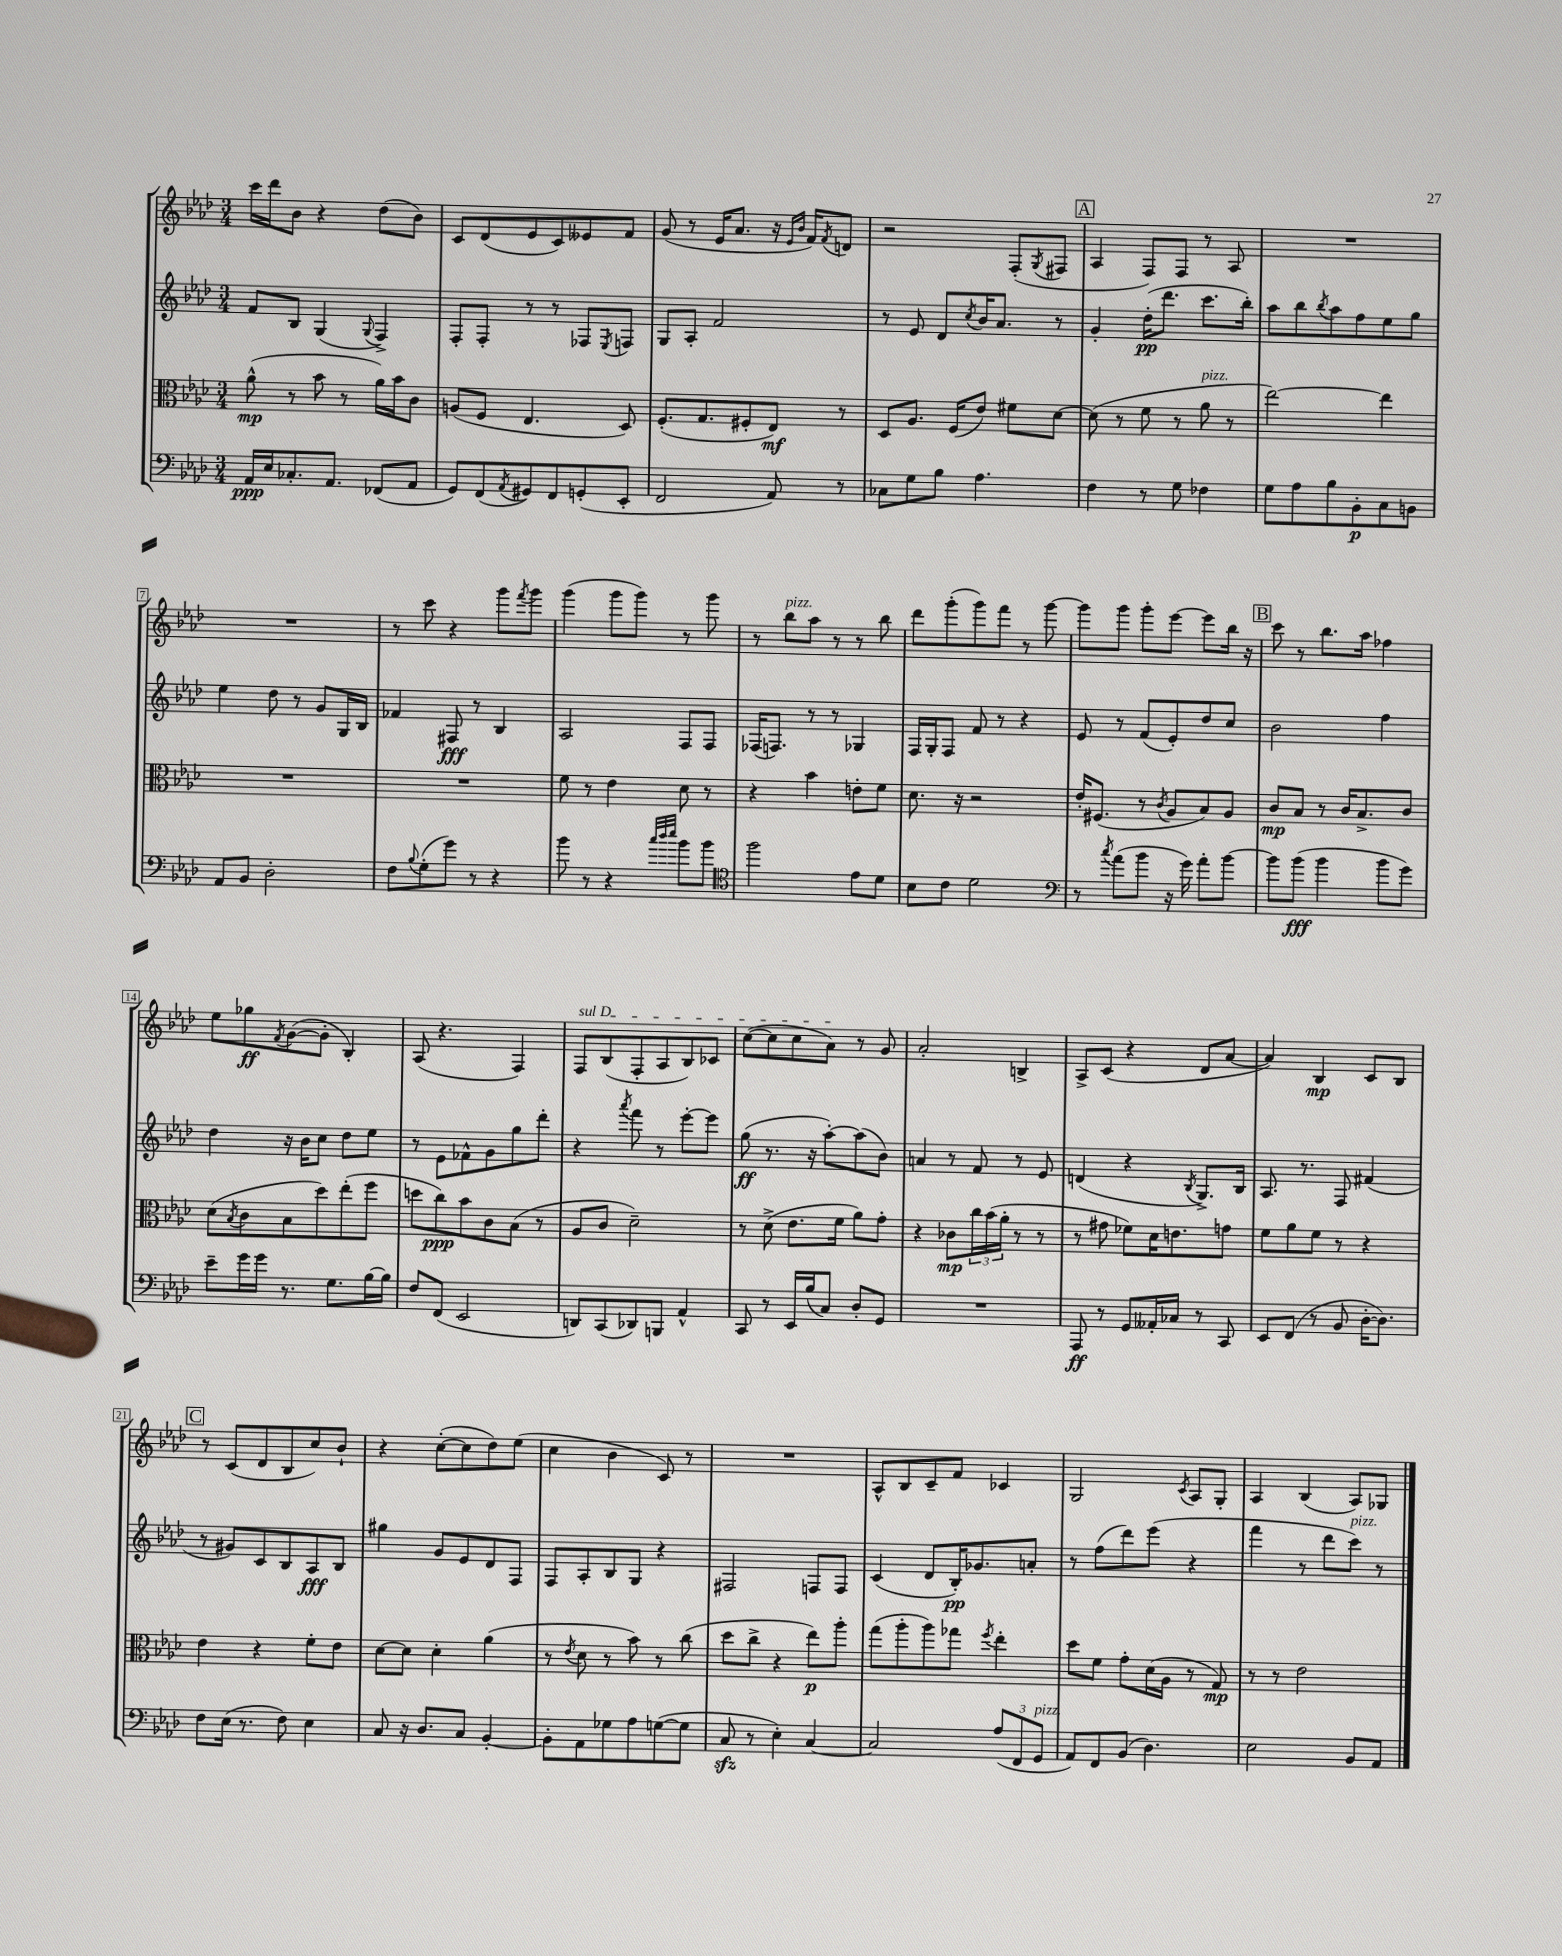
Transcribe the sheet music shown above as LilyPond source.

<<
\new StaffGroup <<
\new Staff = "s0" {
    \clef treble \key aes \major \numericTimeSignature \time 3/4
    c'''16 des'''16 bes'8 r4 des''8( bes'8) |
    c'8 des'8( ees'8 c'8) eeses'8 f'8 |
    g'8( r8 ees'16 aes'8. r16 \grace { ees'16 bes'16 } f'16) \acciaccatura { f'8 } d'8 |
    r2 f8-.( \acciaccatura { g8 } fis8 |
    \mark \markup { \box "A" } aes4 f8) f8 r8 aes8 |
    R2. |
    R2. |
    r8 c'''8 r4 g'''8 \acciaccatura { f'''8 } g'''8 |
    g'''4( g'''8 g'''8) r8 g'''8 |
    r8 bes''8^\markup { \italic "pizz." } aes''8 r8 r8 bes''8 |
    des'''8 g'''8-.( g'''8) f'''8 r8 g'''8~ |
    g'''8 g'''8 g'''8-. ees'''8~ ees'''8 bes''16 r16 |
    \mark \markup { \box "B" } c'''8 r8 bes''8. aes''16 fes''4 |
    ees''8 ges''8\ff \acciaccatura { f'8 } g'8~( g'8-. bes4-.) |
    aes8( r4. f4) |
    \once \override TextSpanner.bound-details.left.text = \markup { \italic "sul D" } f8\startTextSpan bes8( f8-. aes8 bes8) ces'8 |
    c''8~( c''8 c''8 aes'8\stopTextSpan) r8 g'8 |
    aes'2-. b4-> |
    aes8-> c'8( r4 des'8 aes'8~ |
    aes'4) bes4\mp c'8 bes8 |
    \mark \markup { \box "C" } r8 c'8( des'8 bes8 c''8) bes'8-! |
    r4 c''8~-.( c''8 des''8) ees''8( |
    c''4 bes'4 c'8) r8 |
    R2. |
    aes8-^ bes8 c'8-- f'8 ces'4 |
    g2 \acciaccatura { c'8 } aes8 g8-. |
    aes4 bes4( aes8) ges8 \bar "|." |
}
\new Staff = "s1" {
    \clef treble \key aes \major \numericTimeSignature \time 3/4
    f'8 bes8 g4( \appoggiatura { g8 } f4->) |
    f8-. f8-. r8 r8 fes8 \acciaccatura { ees8 } f8 |
    g8 aes8-. f'2 |
    r8 ees'8 des'8 \acciaccatura { c''8 } bes'16 aes'8. r8 |
    \mark \markup { \box "A" } g'4-. des''16-.\pp( des'''8. c'''8. bes''16-.) |
    aes''8 bes''8 \acciaccatura { bes''8 } aes''8 f''8 ees''8 g''8 |
    ees''4 des''8 r8 g'8 g16 bes16 |
    fes'4 fis8\fff r8 bes4 |
    aes2 f8 f8 |
    fes16( f8.) r8 r8 ges4 |
    f16 g16-. f8 f'8 r8 r4 |
    ees'8 r8 f'8( ees'8-.) des''8 c''8 |
    \mark \markup { \box "B" } bes'2 f''4 |
    des''4 r16 bes'16 c''8 des''8 ees''8 |
    r8 ees'8 fes'8-^ g'8 g''8 des'''8-. |
    r4 \acciaccatura { aes'''8 } f'''8 r8 ees'''8~-. ees'''8 |
    g''8\ff( r8. r16 aes''8~-.) aes''8( bes'8) |
    a'4 r8 f'8 r8 ees'8 |
    d'4( r4 \acciaccatura { bes8 } g8.->) bes16 |
    aes8. r8. f8 fis'4( |
    \mark \markup { \box "C" } r8 gis'8) c'8 bes8 aes8\fff bes8 |
    gis''4 g'8 ees'8 des'8 f8 |
    f8 aes8-. bes8 g8 r4 |
    fis2 f8 f8 |
    c'4( des'8 bes16-.\pp) ges'8. a'8-. |
    r8 f''8( des'''8) ees'''8( r4 |
    f'''4 r8 des'''8 c'''8^\markup { \italic "pizz." }) r8 \bar "|." |
}
\new Staff = "s2" {
    \clef alto \key aes \major \numericTimeSignature \time 3/4
    aes'8-^\mp( r8 bes'8 r8 aes'16) bes'16 c'8 |
    a8( f8 ees4. des8) |
    f8.-.( g8. fis8-. ees8\mf) r8 |
    des8 aes8. f16( ees'8) fis'8 des'8~ |
    \mark \markup { \box "A" } des'8( r8 f'8 r8 aes'8^\markup { \italic "pizz." } r8 |
    ees''2~) ees''4 |
    R2. |
    R2. |
    f'8 r8 ees'4 des'8 r8 |
    r4 bes'4 e'8-. f'8 |
    des'8. r16 r2 |
    ees'16-. fis8.( r8 \acciaccatura { c'8 } aes8 bes8) aes8 |
    \mark \markup { \box "B" } c'8\mp bes8 r8 c'16 bes8.-> c'8 |
    des'8( \acciaccatura { bes8 } c'8 bes8 des''8) ees''8-.( f''8 |
    d''8 c''8\ppp) bes'8 c'8 bes8( r8 |
    aes8 c'8 des'2--) |
    r8 des'8->( ees'8. f'16 aes'8) g'8-. |
    r4 ces'8\mp \tuplet 3/2 { c''16 bes'16( aes'16-. } r8 r8 |
    r8 gis'8 fes'8) des'16 e'8. g'8 |
    f'8 aes'8 f'8 r8 r4 |
    \mark \markup { \box "C" } ees'4 r4 f'8-. ees'8 |
    des'8~ des'8 des'4-. aes'4( |
    r8 \acciaccatura { ees'8 } des'8 r8 bes'8) r8 c''8( |
    des''8 c''8-> r4 ees''8\p) aes''8-. |
    g''8( aes''8-. aes''8) ges''8 \acciaccatura { f''8 } ees''4-. |
    des''8 f'8 g'8-. des'16( aes16 r8 g8\mp) |
    r8 r8 ees'2 \bar "|." |
}
\new Staff = "s3" {
    \clef bass \key aes \major \numericTimeSignature \time 3/4
    aes,16\ppp ees16 ces8.-. aes,8. fes,8( aes,8 |
    g,8) f,8( \acciaccatura { aes,8 } gis,8) f,8 g,8-.( ees,8-. |
    f,2 aes,8) r8 |
    ces8 g8 bes8 aes4. |
    \mark \markup { \box "A" } f4 r8 g8 fes4 |
    g8 aes8 bes8 bes,8-.\p c8 b,8 |
    aes,8 bes,8 des2-. |
    f8 \appoggiatura { bes8 } g8-.( g'8) r8 r4 |
    bes'8 r8 r4 \grace { c''32 des''32 ees''32 } bes'8 bes'8 |
    \clef tenor f''2 ees'8 des'8 |
    bes8 c'8 des'2 |
    \clef bass r8 \acciaccatura { c''8 } aes'8( bes'8 r16 g'16) aes'8-. bes'8~ |
    \mark \markup { \box "B" } bes'8 bes'8\fff( bes'4 bes'8 g'8) |
    ees'8-- g'16 g'16 r8. g8. bes16~ bes16 |
    f8 f,8( ees,2 |
    d,8) c,8( des,8) b,,8 aes,4-^ |
    c,8 r8 ees,16 bes16( c8) des8-. g,8 |
    R2. |
    aes,,8\ff r8 g,8 aeses,16-. ces16 r8 c,8 |
    ees,8 f,8( r8 bes,8 des16~-. des8.) |
    \mark \markup { \box "C" } f8 ees16( r8. f8) ees4 |
    c8 r16 des8. c8 bes,4~-. |
    bes,8-. aes,8 ges8 aes8 g8~( g8 |
    c8\sfz r8 ees4-.) c4~ |
    c2 \tuplet 3/2 { aes8( f,8 g,8^\markup { \italic "pizz." } } |
    aes,8) f,8 bes,8( des4.) |
    ees2 bes,8 aes,8 \bar "|." |
}
>>
>>
\layout { \context { \Score \override BarNumber.stencil = #(make-stencil-boxer 0.1 0.3 ly:text-interface::print) } }
